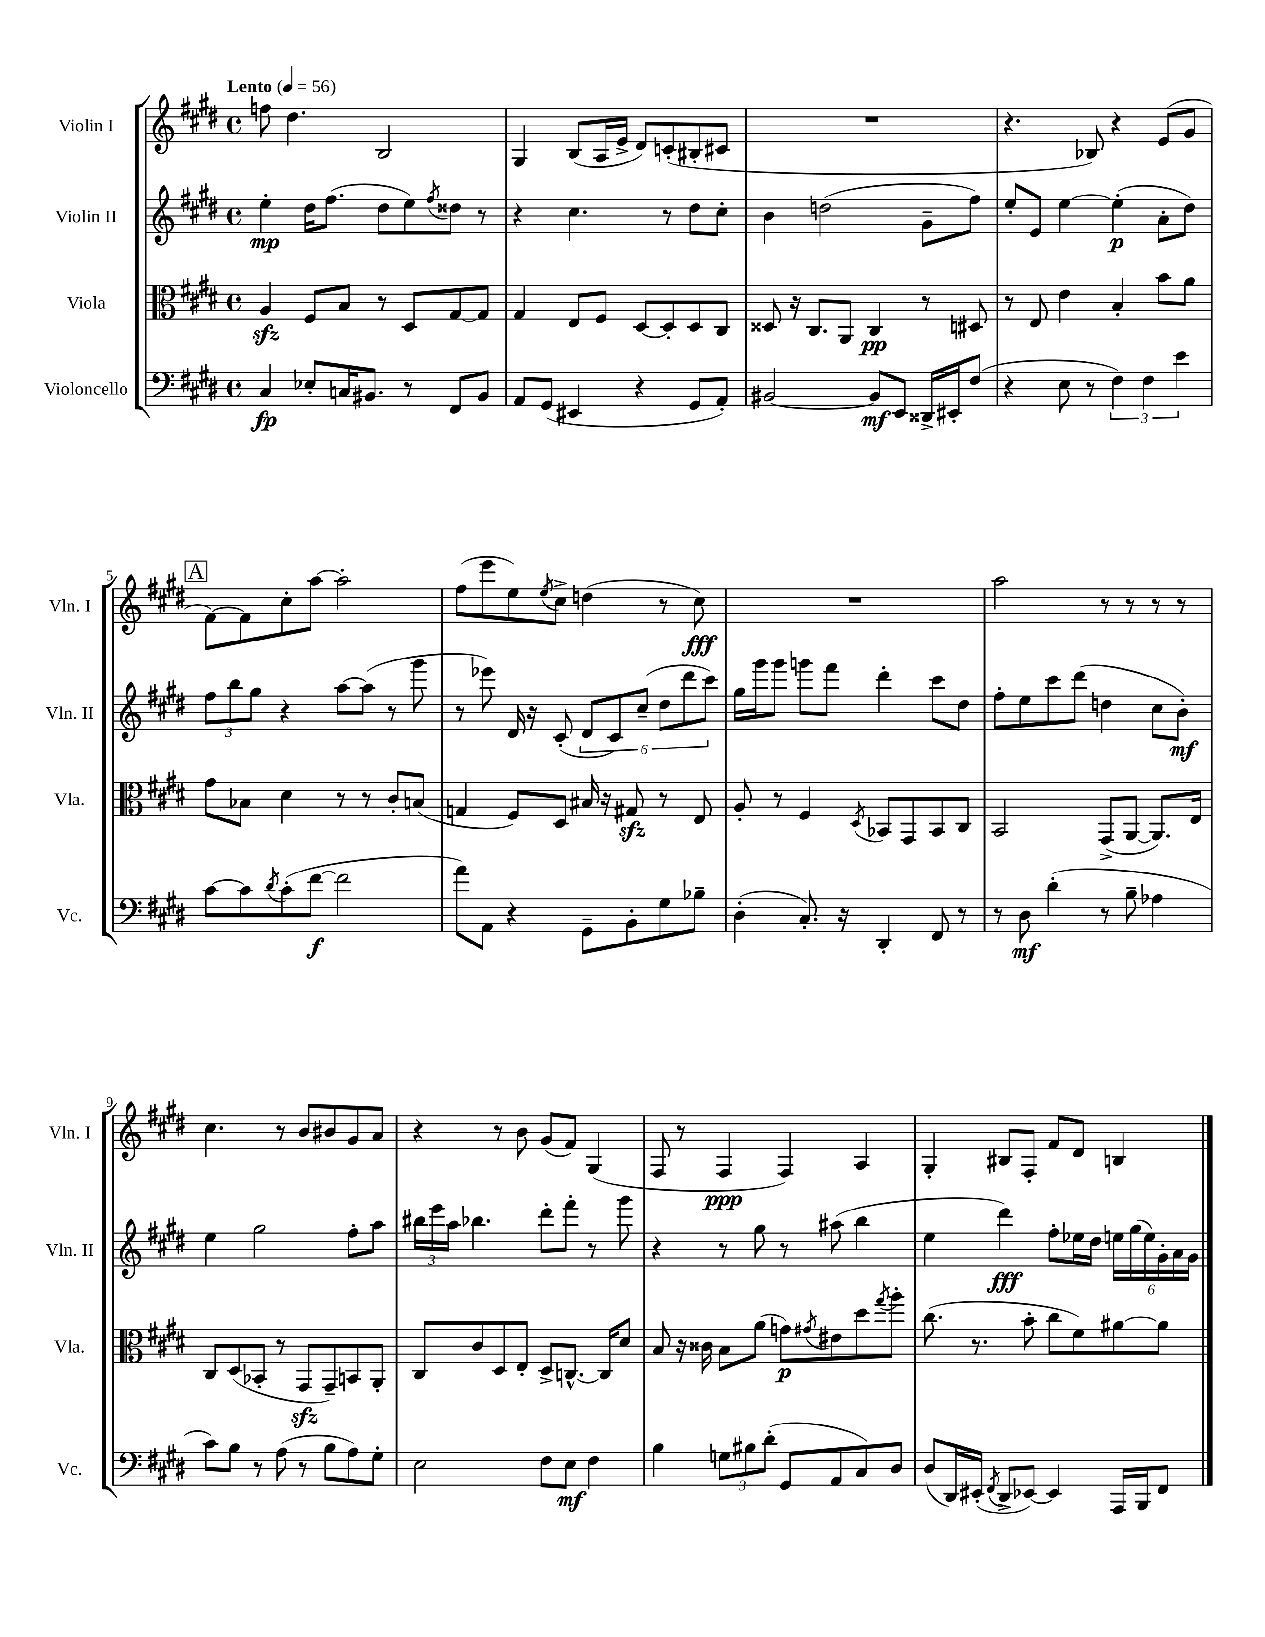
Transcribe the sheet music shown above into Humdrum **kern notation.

**kern	**dynam	**kern	**dynam	**kern	**dynam	**kern	**dynam
*part4	*part4	*part3	*part3	*part2	*part2	*part1	*part1
*staff4	*staff4	*staff3	*staff3	*staff2	*staff2	*staff1	*staff1
*I"Violoncello	*	*I"Viola	*	*I"Violin II	*	*I"Violin I	*
*I'Vc.	*	*I'Vla.	*	*I'Vln. II	*	*I'Vln. I	*
*clefF4	*	*clefC3	*	*clefG2	*	*clefG2	*
*k[f#c#g#d#]	*	*k[f#c#g#d#]	*	*k[f#c#g#d#]	*	*k[f#c#g#d#]	*
*M4/4	*	*M4/4	*	*M4/4	*	*M4/4	*
*met(c)	*	*met(c)	*	*met(c)	*	*met(c)	*
*MM56	*	*MM56	*	*MM56	*	*MM56	*
=1	=1	=1	=1	=1	=1	=1	=1
!	!	!	!	!	!	!LO:TX:a:B:t=Lento	!
4C#/	fp	4Azz/	.	4ee'\	mp	8ffn\	.
.	.	.	.	.	.	4.dd#\	.
8E-X'/L	.	8F#/L	.	16dd#\KL	.	.	.
.	.	.	.	(8.ff#\J	.	.	.
16Cn/K	.	8B/J	.	.	.	.	.
8.BB#X/J	.	.	.	.	.	.	.
.	.	8r	.	8dd#\L	.	2B/	.
8r	.	8D#/L	.	8ee\)	.	.	.
.	.	.	.	8qff#/	.	.	.
8FF#/L	.	[8G#/	.	8dd##X\J	.	.	.
8BB#/J	.	8G#/J]	.	8r	.	.	.
=2	=2	=2	=2	=2	=2	=2	=2
8AA/L	.	4G#/	.	4r	.	4G#/	.
(8GG#/J	.	.	.	.	.	.	.
4EE#X/	.	8E/L	.	4.cc#\	.	(8B/L	.
.	.	8F#/J	.	.	.	16A/L	.
.	.	.	.	.	.	16e^/JJ	.
4r	.	[8D#/L	.	.	.	8d#/L)	.
.	.	8D#'/]	.	8r	.	(8cn'/	.
8GG#/L	.	8D#/	.	8dd#\L	.	8B#X'/	.
8AA'/J)	.	8C#/J	.	8cc#'\J	.	8c#X/J	.
=3	=3	=3	=3	=3	=3	=3	=3
[2BB#X/	.	8D##X/	.	4b\	.	1r	.
.	.	16r	.	.	.	.	.
.	.	8.C#/L	.	.	.	.	.
.	.	.	.	(2ddn\	.	.	.
.	.	8AA/J	.	.	.	.	.
8BB#/L]	mf	4C#/	pp	.	.	.	.
8EE/J	.	.	.	.	.	.	.
16DD##X^/LL	.	8r	.	8g#~\L	.	.	.
16EE#X'/J	.	.	.	.	.	.	.
(8F#/J	.	8D#X/	.	8ff#\J)	.	.	.
=4	=4	=4	=4	=4	=4	=4	=4
4r	.	8r	.	8ee'/L	.	4.r	.
.	.	8E/	.	8e/J	.	.	.
8E\	.	4e\	.	[4ee\	.	.	.
8r	.	.	.	.	.	8B-X/)	.
6F#\)	.	4B'/	.	(4ee'\]	p	4r	.
6F#\	.	.	.	.	.	.	.
.	.	8b\L	.	8a'\L	.	(8e/L	.
6e\	.	.	.	.	.	.	.
.	.	8a\J	.	8dd#\J)	.	8g#/J	.
!!LO:LB:g=z
!!LO:REH:place=s1:t=A
=5	=5	=5	=5	=5	=5	=5	=5
[8c#\L	.	8g#\L	.	12ff#\L	.	[8f#\L)	.
.	.	.	.	12bb\	.	.	.
8c#\]	.	8B-X\J	.	.	.	8f#\]	.
.	.	.	.	12gg#\J	.	.	.
8qd#/	.	.	.	.	.	.	.
(8c#'\	.	4d#\	.	4r	.	8cc#'\	.
[8f#\J	f	.	.	.	.	[8aa\J	.
2f#\]	.	8r	.	[8aa\L	.	2aa'\]	.
.	.	8r	.	(8aa\J]	.	.	.
.	.	8c#'/L	.	8r	.	.	.
.	.	(8Bn/J	.	8ggg#\	.	.	.
=6	=6	=6	=6	=6	=6	=6	=6
8a\L)	.	4Gn/	.	8r	.	(8ff#\L	.
8AA\J	.	.	.	8eee-X\)	.	8eee\	.
4r	.	8F#/L)	.	16d#/	.	8ee\)	.
.	.	.	.	16r	.	.	.
.	.	.	.	.	.	8qee/	.
.	.	8D#/J	.	(8c#'/	.	8cc#^\J	.
8GG#~\L	.	16B#X/	.	12d#/L	.	(4ddn\	.
.	.	16r	.	.	.	.	.
.	.	.	.	12c#/)	.	.	.
8BB'\	.	8G#Xzz/	.	.	.	.	.
.	.	.	.	(12cc#~/J	.	.	.
8G#\	.	8r	.	12dd#\L	.	8r	.
.	.	.	.	12ddd#\	.	.	.
8B-X~\J	.	8E/	.	.	.	8cc#\)	fff
.	.	.	.	12ccc#\J)	.	.	.
=7	=7	=7	=7	=7	=7	=7	=7
(4D#'\	.	8A'/	.	16gg#\LL	.	1r	.
.	.	.	.	16ggg#\J	.	.	.
.	.	8r	.	8ggg#\J	.	.	.
8.C#'/)	.	4F#/	.	8gggn\L	.	.	.
.	.	.	.	8fff#\J	.	.	.
16r	.	.	.	.	.	.	.
.	.	8qD#/	.	.	.	.	.
4DD#'/	.	8BB-X/L	.	4ddd#'\	.	.	.
.	.	8GG#/	.	.	.	.	.
8FF#/	.	8BB-/	.	8ccc#\L	.	.	.
8r	.	8C#/J	.	8dd#\J	.	.	.
=8	=8	=8	=8	=8	=8	=8	=8
8r	.	2BB/	.	8ff#'\L	.	2aa\	.
8D#\	mf	.	.	8ee\	.	.	.
(4d#'\	.	.	.	8ccc#\	.	.	.
.	.	.	.	(8ddd#\J	.	.	.
8r	.	(8GG#^/L	.	4ddn\	.	8r	.
8B~\	.	[8AA/J	.	.	.	8r	.
4A-X\	.	8.AA/L])	.	8cc#\L	.	8r	.
.	.	.	.	8b'\J)	mf	8r	.
.	.	16E/Jk	.	.	.	.	.
!!LO:LB:g=z
=9	=9	=9	=9	=9	=9	=9	=9
8c#\L)	.	8C#/L	.	4ee\	.	4.cc#\	.
8B\J	.	(8D#/	.	.	.	.	.
8r	.	8BB-X'/J	.	2gg#\	.	.	.
(8A\	.	8r	.	.	.	8r	.
8r	.	8GG#zz/L	.	.	.	8b/L	.
8B\L	.	8GG#~/)	.	.	.	8b#X/	.
8A\)	.	8BBn/	.	8ff#'\L	.	8g#/	.
8G#'\J	.	8AA'/J	.	8aa\J	.	8a/J	.
=10	=10	=10	=10	=10	=10	=10	=10
2E\	.	8C#/L	.	24bb#X\LL	.	4r	.
.	.	.	.	24eee\	.	.	.
.	.	.	.	24aa\JJ	.	.	.
.	.	8c#/	.	4.bb-X\	.	.	.
.	.	8D#/	.	.	.	8r	.
.	.	8E'/J	.	.	.	8b\	.
8F#\L	.	8D#^/L	.	8ddd#'\L	.	(8g#/L	.
8E\J	mf	[8.Cn^^/J	.	8fff#'\J	.	8f#/J)	.
4F#\	.	.	.	8r	.	(4G#/	.
.	.	16C/KL]	.	.	.	.	.
.	.	8d#/J	.	8ggg#\	.	.	.
=11	=11	=11	=11	=11	=11	=11	=11
4B\	.	8B/	.	4r	.	8F#/	.
.	.	16r	.	.	.	8r	.
.	.	16c##X\	.	.	.	.	.
12Gn\L	.	8B\L	.	8r	.	4F#/	ppp
12B#X\	.	.	.	.	.	.	.
.	.	(8a\J	.	8gg#\	.	.	.
(12d#'\J	.	.	.	.	.	.	.
8GG#/L	.	8gn\L)	p	8r	.	4F#/)	.
.	.	8qg#X/	.	.	.	.	.
8AA/	.	8e#X\	.	(8aa#X\	.	.	.
8C#/)	.	8dd#\	.	4bb\	.	4A/	.
.	.	8qgg#/	.	.	.	.	.
8D#/J	.	8aa'\J	.	.	.	.	.
=12	=12	=12	=12	=12	=12	=12	=12
(8D#/L	.	(8.cc#\	.	4ee\	.	4G#'/	.
16DD#/L)	.	.	.	.	.	.	.
(16EE#X'/JJ	.	8.r	.	.	.	.	.
8qFF#/	.	.	.	.	.	.	.
8DD#^/L	.	.	.	4ddd#\)	fff	8B#X/L	.
[8EE-X/J)	.	8b'\	.	.	.	8F#'/J	.
4EE-/]	.	8cc#\L	.	8ff#'\L	.	8f#/L	.
.	.	8f#\)	.	16ee-X\L	.	8d#/J	.
.	.	.	.	16dd#\JJ	.	.	.
16AAA/LL	.	[8a#X\	.	24een\LL	.	4Bn/	.
.	.	.	.	(24gg#\	.	.	.
16BBB/J	.	.	.	.	.	.	.
.	.	.	.	24ee\)	.	.	.
8FF#/J	.	8a#\J]	.	24g#'\	.	.	.
.	.	.	.	24a\	.	.	.
.	.	.	.	24g#\JJ	.	.	.
==	==	==	==	==	==	==	==
*-	*-	*-	*-	*-	*-	*-	*-
